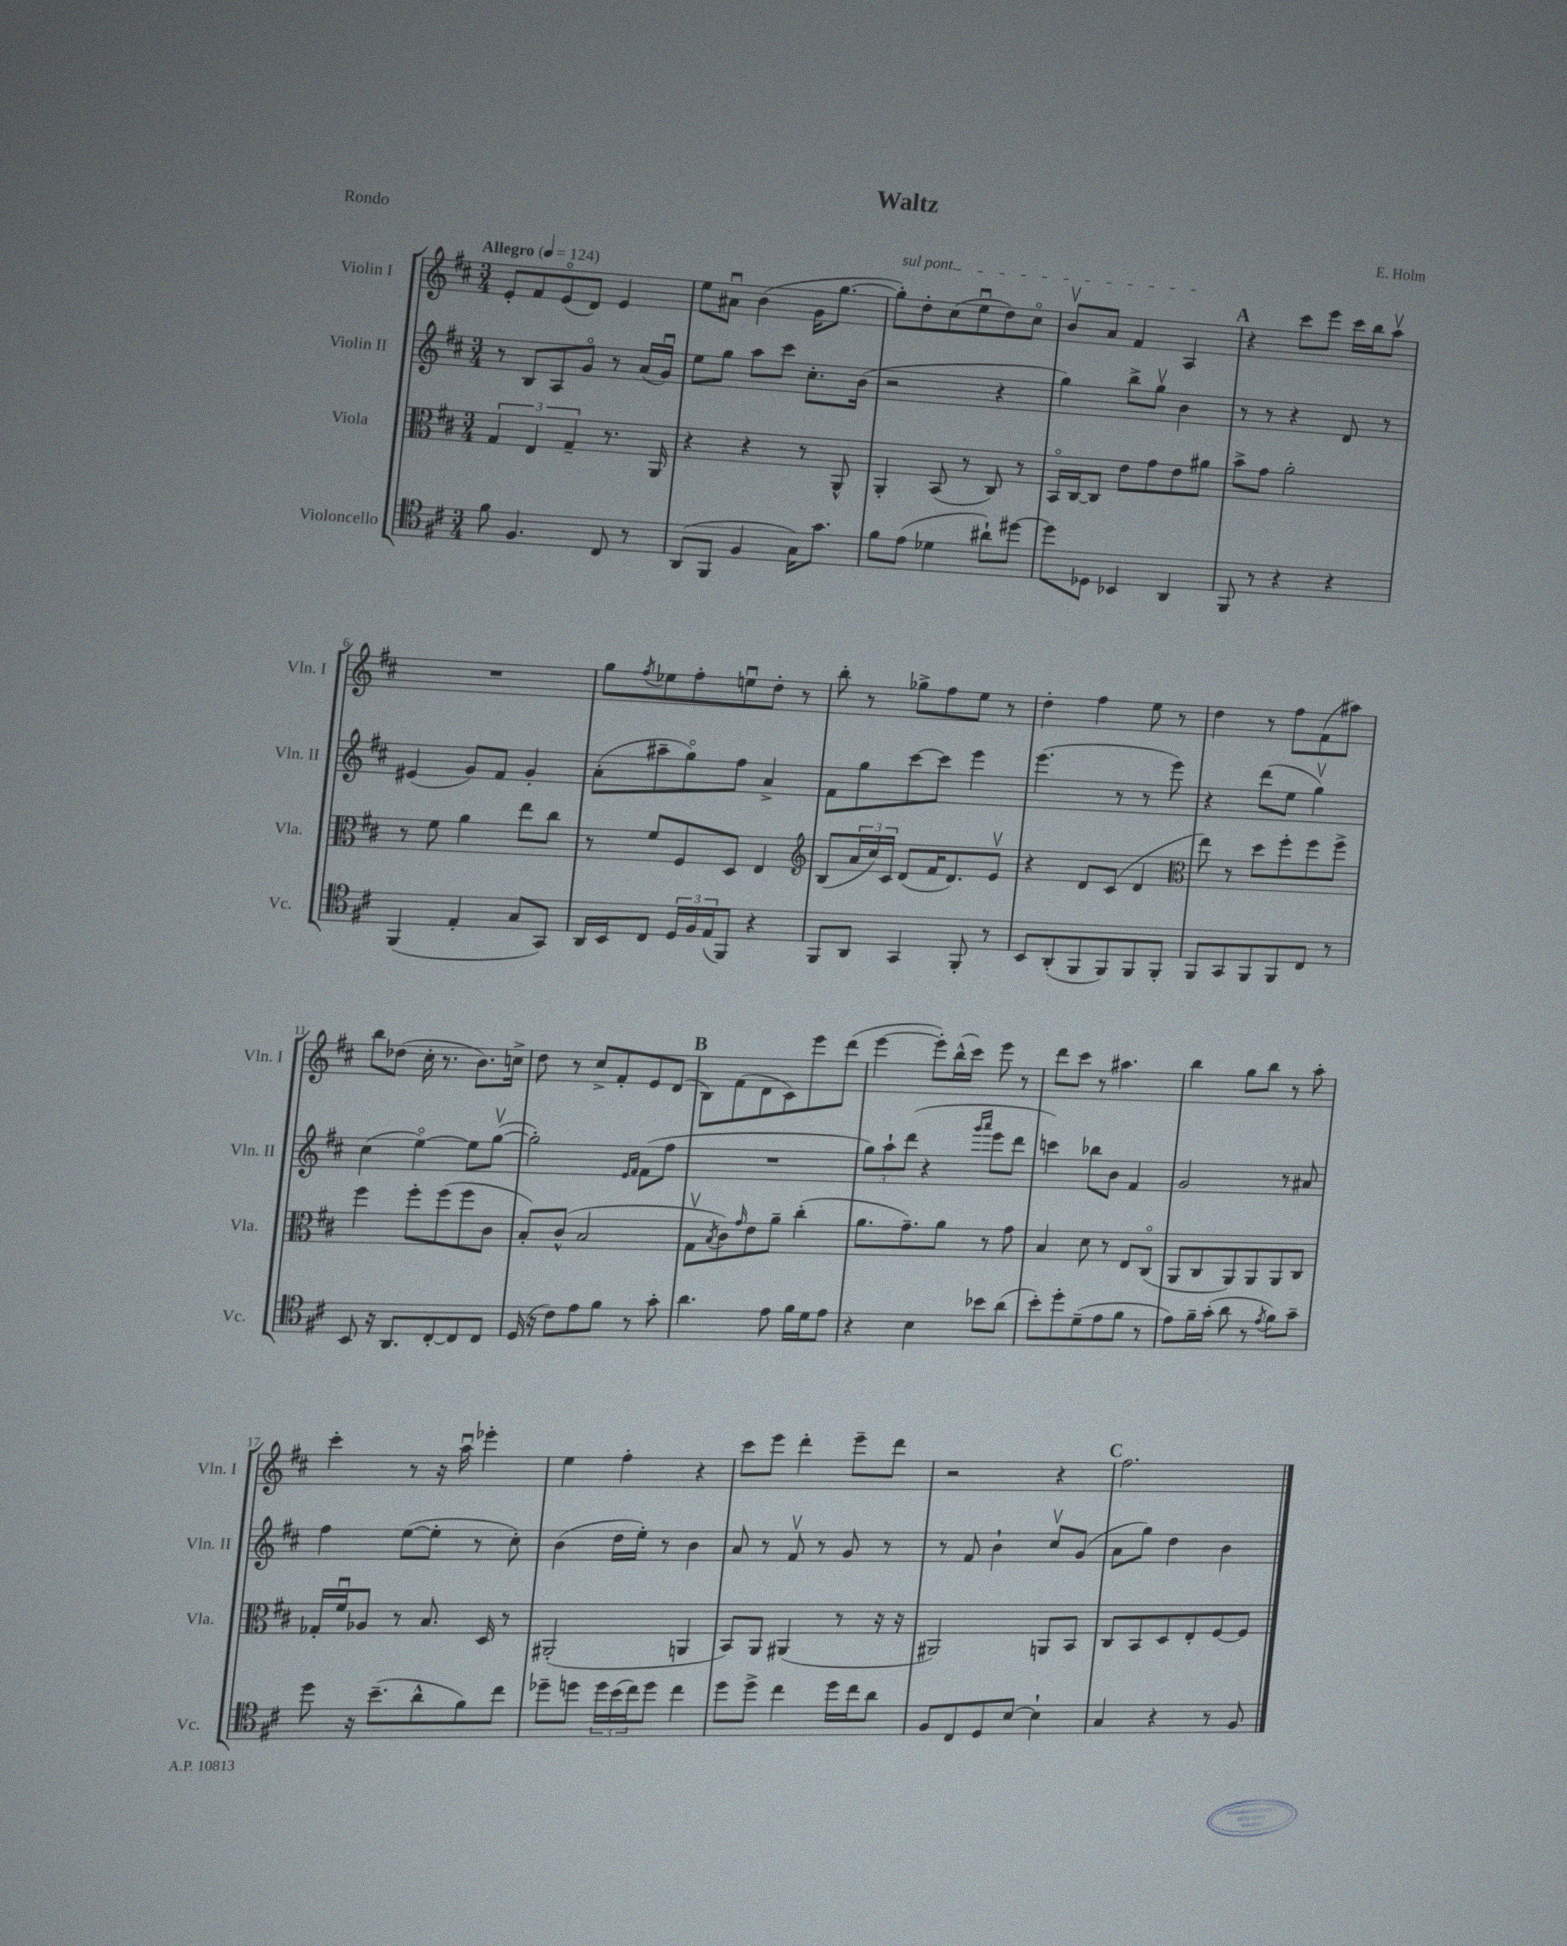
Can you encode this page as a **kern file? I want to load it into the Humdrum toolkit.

**kern	**kern	**kern	**kern
*part4	*part3	*part2	*part1
*staff4	*staff3	*staff2	*staff1
*I"Violoncello	*I"Viola	*I"Violin II	*I"Violin I
*I'Vc.	*I'Vla.	*I'Vln. II	*I'Vln. I
*clefC4	*clefC3	*clefG2	*clefG2
*k[f#c#]	*k[f#c#]	*k[f#c#]	*k[f#c#]
*M3/4	*M3/4	*M3/4	*M3/4
*MM124	*MM124	*MM124	*MM124
=1	=1	=1	=1
!	!	!	!LO:TX:a:B:t=Allegro
8f#\	6G/	8r	8e'/L
4.F#/	.	8B/L	8f#/
.	6E/	.	.
.	.	8A/	(8e/
.	6G~/	.	.
.	.	8g/J	8d/J)
8C#/	8.r	8r	4e/
8r	.	(16a/LL	.
.	16AA/	16gu/JJ)	.
=2	=2	=2	=2
(8AA/L	4r	8ee\L	8ee\L
8FF#/J	.	8gg\J	8a#Xu\J
4F#/	4r	8aa\L	(4b\
.	.	8ccc#\J	.
16G\KL)	8r	8.cc#'\L	16g\KL
8.g\J	.	.	[8.gg\J
.	8AA^^/	.	.
.	.	(16b\Jk	.
=3	=3	=3	=3
!	!	!	!LO:TX:a:i:t=sul pont.
8f#\L	4AA'/	2r	8gg'\L])
(8e\J	.	.	8dd'\
4d-X\	(8BB/	.	(8cc#\
.	8r	.	8eeu\
8a#X`\L)	8C#/)	4r	8dd\)
[8dd#X\J	8r	.	8cc#\J
=4	=4	=4	=4
8dd#\L]	16BB/LL	4gg\)	8bv/L
.	[16C#/J	.	.
8D-X\J	8C#/J]	.	8a/J
4BB-X/	8e\L	8bb^\L	4f#/
.	8g\	8ggv\J	.
4AA/	8e\	4b\	4A/
.	8a#X\J	.	.
!!LO:REH:place=s1:t=A
=5	=5	=5	=5
8FF#/	8b^\L	8r	4r
8r	8g\J	8r	.
4r	2a'\	4r	8ccc#\L
.	.	.	8eee\J
4r	.	8d/	16ccc#\LL
.	.	.	16bb\J
.	.	8r	8aav\J
!!LO:LB:g=z
=6	=6	=6	=6
(4FF#/	8r	(4e#X/	2.r
.	8f#\	.	.
4E'/	4a\	8g/L)	.
.	.	8f#/J	.
8G/L	8ee\L	4g'/	.
8GG/J)	8cc#\J	.	.
=7	=7	=7	=7
16AA/LL	8r	(8a'\L	8gg\L
16BB/J	.	.	.
.	.	.	8qff#/
8C#/J	8f#/L	8aa#X~\	8ee-X\
24D/LL	8F#/	8gg\)	8ff#'\
24F#/	.	.	.
(24E/J	.	.	.
8FF#/J)	8D/J	8ff#\J	8eenu\
4r	4E/	4a^/	8dd'\J
.	.	.	8r
=8	=8	=8	=8
*	*clefG2	*	*
8FF#/L	(8B/L	8f#\L	8bb'\
8AA/J	24a/L	8gg\	8r
.	24cc#/)	.	.
.	24c#/JJ	.	.
4GG/	(8d/L	[8ccc#\	8gg-X^\L
.	16f#/K	8ccc#\J]	8ff#\
.	8.d/)	.	.
8FF#'/	.	4eee\	8ee\J
8r	8ev/J	.	8r
=9	=9	=9	=9
8BB/L	4r	(4.eee\	4dd'\
(8AA'/	.	.	.
8FF#/	8d/L	.	4ff#\
8FF#/)	(8c#/J	8r	.
8FF#/	4d/	8r	8ee\
8FF#'/J	.	8eee\)	8r
=10	=10	=10	=10
*	*clefC3	*	*
8FF#/L	8ee\)	4r	4dd\
8GG/	8r	.	.
8FF#/	8dd\L	(8ddd\L	8r
8FF#/	8ff#'\	8ee\J	8ff#\L
8C#/J	8ff#\	4ggv\)	(8f#\
8r	8ff#^\J	.	8aa#X\J)
!!LO:LB:g=z
=11	=11	=11	=11
8BB/	4ff#\	(4cc#\	8bb\L
16r	.	.	(8dd-X\J
8.AA/L	.	.	.
.	8ff#'\L	[4ee\)	16cc#'\
.	.	.	8.r
[8C#'/	(8ff#\	.	.
8C#/]	8ff#\	8ee\L]	8.b\L)
8C#/J	8c#\J	([8ggv\J	.
.	.	.	16ccn^\Jk
=12	=12	=12	=12
(16D/	8B'/L)	2gg'\])	8dd\
16r	.	.	.
8c#\L)	(8c#^^/J	.	8r
8e\	2B/	.	8cc#^/L
8f#\J	.	.	8f#'/
.	.	16qqe/LL	.
.	.	16qqf#/JJ	.
8r	.	(8f#\L	8e/
8g'\	.	8ff#\J	(8d/J
!!LO:REH:place=s1:t=B
=13	=13	=13	=13
4.a\	8Gv\L	2.r	8B\L)
.	8qB/	.	.
.	8c#\)	.	(8f#\
.	16qqg/	.	.
.	8e\	.	8d\
8e\	8a~\J	.	8c#\)
16f#\LL	(4cc#'\	.	8eee\
16d\J	.	.	.
8e\J	.	.	(8ddd\J
=14	=14	=14	=14
4r	8.a\L	12gg\L)	[4eee\
.	.	12aa`\	.
.	.	(12ddd\J	.
.	8.g~\)	.	.
4B\	.	4r	8eee'\L])
.	8a\J	.	(16bb^^\L
.	.	.	16ccc#\JJ)
.	.	16qqggg/LL	.
.	.	16qqaaa/JJ	.
8b-X\L	8r	8eee\L	8eee\
(8a\J	8g\	8ddd\J	8r
=15	=15	=15	=15
8b'\L)	4B/	4cccn\)	8ddd\L
8dd'\	.	.	8ccc#\J
(8d~\	8d\	8bb-X\L	8r
8e\	8r	8b\J	4.aa#X\
8f#\J	8E/L	4f#/	.
8r	(8C#/J	.	.
=16	=16	=16	=16
8e\L)	8AA/L	2g/	4bb\
16f#~\L	8C#/	.	.
(16g'\JJ	.	.	.
8a\	8AA/)	.	8gg\L
8r	8AA/	.	8bb\J
8qe/	.	.	.
8f#\L)	8AA/	8r	8r
8g~\J	8C#/J	8a#X/	8aa'\
!!LO:LB:g=z
=17	=17	=17	=17
8dd\	16G-X'/LL	4ff#\	4ccc#'\
.	16f#u/J	.	.
16r	8A-X/J	.	.
(8.b~\L	.	.	.
.	8r	([8ee\L	8r
8a^^\	8.B/	8ee'\J]	16r
.	.	.	16aau\
8f#\)	.	8r	4eee-X'\
.	16D/	.	.
8cc#\J	8r	8cc#'\)	.
=18	=18	=18	=18
8dd-X~\L	(2AA#X'/	(4b\	4ee\
8ddn\J	.	.	.
24dd\LL	.	16dd\LL	4ff#'\
(24b\	.	.	.
.	.	16ee'\JJ)	.
24cc#\J)	.	.	.
8dd\J	.	8r	.
4cc#\	4AAn/	4b\	4r
=19	=19	=19	=19
8dd\L	8BB/L)	8a/	8ccc#\L
8dd^\J	8AA/J	8r	8eee\J
4cc#\	(4AA#X/	8f#v/	4ddd'\
.	.	8r	.
16dd\LL	8r	8g/	8eee~\L
16cc#\J	.	.	.
8a\J	16r	8r	8ddd\J
.	16r	.	.
=20	=20	=20	=20
8F#/L	2AA#X/)	8r	2r
8C#/	.	8f#/	.
8D/	.	4b`\	.
[8B/J	.	.	.
4B`\]	8AAn/L	8cc#v/L	4r
.	8BB/J	(8g/J	.
!!LO:REH:place=s1:t=C
=21	=21	=21	=21
4G/	8C#/L	8a\L	2.ff#\
.	8BB/	8gg\J)	.
4r	8D/	4dd\	.
.	8E'/	.	.
8r	[8F#/	4b\	.
8F#/	8F#/J]	.	.
==	==	==	==
*-	*-	*-	*-
